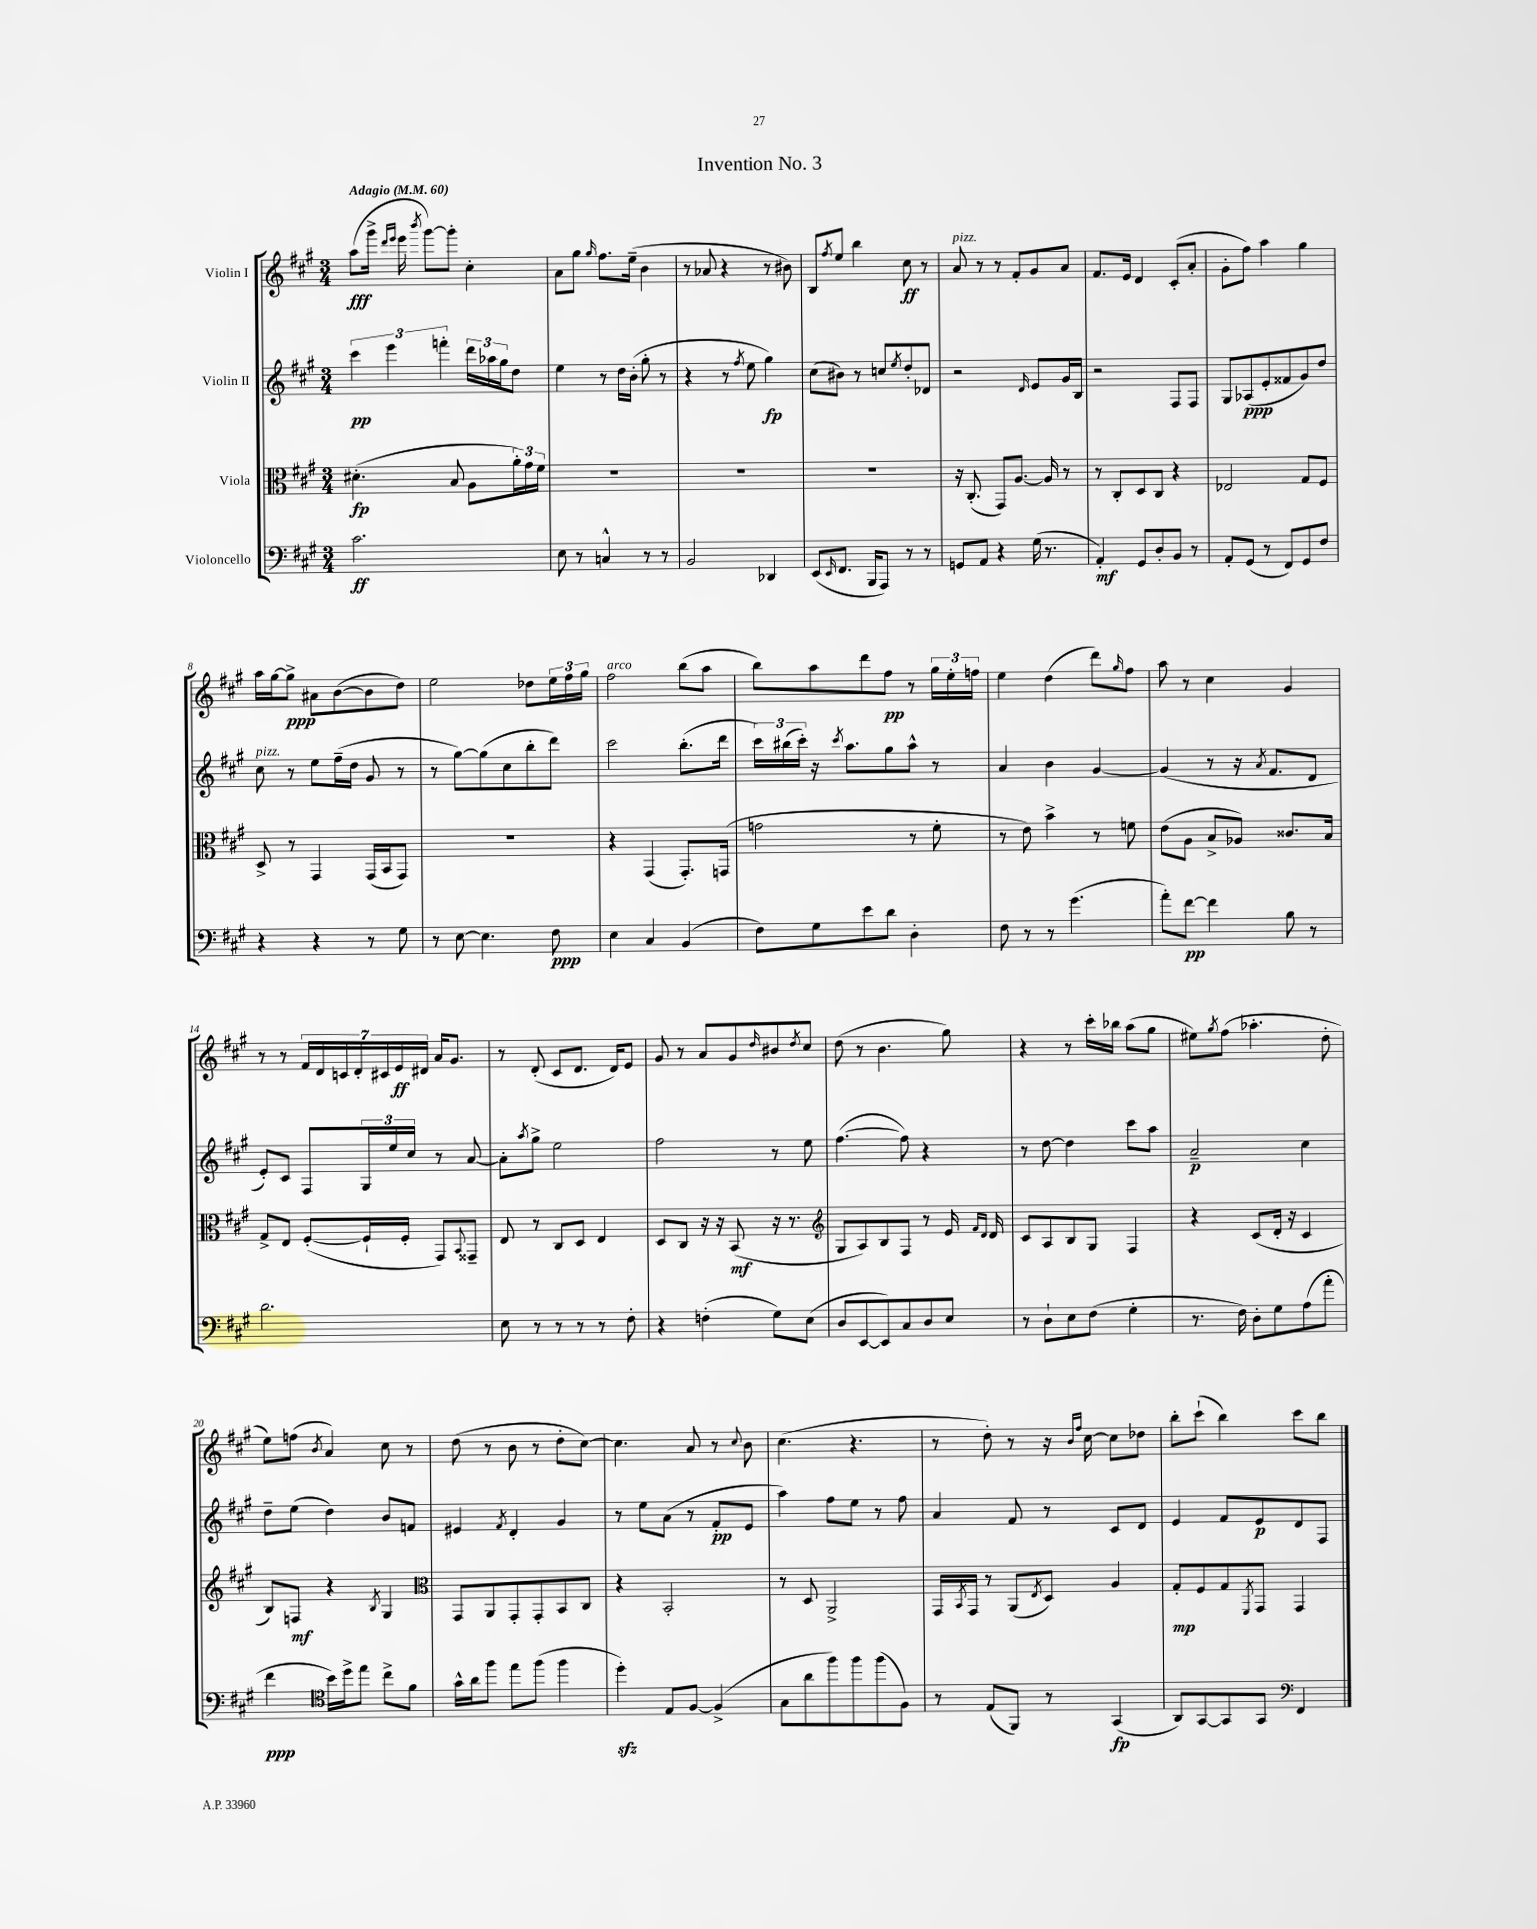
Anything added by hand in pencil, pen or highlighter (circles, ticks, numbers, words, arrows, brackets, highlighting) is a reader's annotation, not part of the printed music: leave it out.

**kern	**kern	**kern	**kern
*staff4	*staff3	*staff2	*staff1
*clefF4	*clefC3	*clefG2	*clefG2
*k[f#c#g#]	*k[f#c#g#]	*k[f#c#g#]	*k[f#c#g#]
*M3/4	*M3/4	*M3/4	*M3/4
*MM60	*MM60	*MM60	*MM60
2.c#	(4.d#'	6ccc#	(8aa
.	.	.	16ggg#^
.	.	6eee	.
.	.	.	16qqddd
.	.	.	16qqeee
.	.	.	16eee
.	.	.	8qbbb
.	.	.	[8ggg#)
.	.	6fff'	.
.	8B	.	8ggg#']
.	8A	24ddd	4cc#'
.	.	24aa-	.
.	.	24gg#	.
.	24a')	8dd	.
.	24g#	.	.
.	24f#	.	.
=	=	=	=
8E	2.r	4ee	8a
8r	.	.	8gg#
.	.	.	16qqgg#
4C^^	.	8r	8.ff#
.	.	16dd	.
.	.	(16b'	(16ee~
8r	.	8gg#'	4b
8r	.	8r	.
=	=	=	=
2BB	2.r	4r	8r
.	.	.	8a-
.	.	8r	4r
.	.	8qff#	.
.	.	8ee	.
4DD-	.	4gg#)	8r
.	.	.	8b#)
=	=	=	=
(8EE	2.r	(8cc#	8B
16qqEE	.	.	8qff#
8.FF#	.	8b#)	8ee
.	.	8r	4bb
16BBB	.	.	.
8AAA)	.	8cc	.
.	.	8qee	.
8r	.	8dd'	8cc#
8r	.	8d-	8r
=	=	=	=
8GG	16r	2r	8a
.	(8.C#'	.	.
8AA	.	.	8r
4r	8GG#)	.	8r
.	[8.A	.	8f#'
.	.	16qqd	.
(16G#	.	8e	8g#
8.r	16A]	.	.
.	8r	16g#	8a
.	.	16B	.
=	=	=	=
4AA')	8r	2r	8.f#
.	8C#'	.	.
.	.	.	16e
8GG#	8D	.	4d
8D'	8C#	.	.
8BB	4r	8F#	(8c#'
8r	.	8F#	8a'
=	=	=	=
8AA'	2E-	8G#	8g#'
(8GG#	.	(8A-	8ff#)
8r	.	8e'	4aa
8FF#)	.	8f##	.
8GG#	8G#	8g#)	4gg#
8F#	8F#	8dd	.
=	=	=	=
4r	8D^	8cc#	16aa
.	.	.	[16gg#
.	8r	8r	8gg#^]
4r	4GG#	8ee	8a#
.	.	(16ff#~	([8b
.	.	16dd	.
8r	(16GG#	8g#	8b]
.	16BB	.	.
8G#	8GG#)	8r	8dd)
=	=	=	=
8r	2.r	8r	2ee
[8E	.	[8gg#)	.
4.E]	.	(8gg#]	.
.	.	8cc#	.
.	.	8bb'	8dd-
8F#	.	8ddd)	24ee
.	.	.	24ff#
.	.	.	24gg#
=	=	=	=
4E	4r	2ccc#	2ff#
4C#	(4GG#	.	.
(4BB	8.GG#')	(8.bb'	(8bb
.	.	.	8aa
.	(16GG	16ddd	.
=	=	=	=
8F#)	2g	24ccc#)	8bb)
.	.	(24bb#	.
.	.	24ccc#')	.
8G#	.	16r	8aa
.	.	8qccc#	.
.	.	8.aa	.
8e	.	.	8ddd
8d	.	8gg#	8ff#
4D'	8r	8aa^^	8r
.	8f#'	8r	24gg#
.	.	.	24ee'
.	.	.	24ff
=	=	=	=
8F#	8r	4a	4ee
8r	8e)	.	.
8r	4b^	4b	(4dd
(4.g#	.	.	.
.	8r	[4g#	8ddd)
.	.	.	16qqgg#
.	8f	.	8ff#
=	=	=	=
8a')	(8e	(4g#]	8aa
[8f#	8A	.	8r
4f#]	8B^	8r	4cc#
.	8A-)	16r	.
.	.	8qa	.
.	.	8.f#	.
8B	8.c##	.	4g#
8r	.	8d	.
.	16B	.	.
=	=	=	=
2.d	8G#^	8e')	8r
.	8E	8c#	8r
.	([8F#'	8F#	28f#
.	.	.	28d
.	.	.	28c
.	.	.	28d'
.	16F#`]	24G#	.
.	.	.	28c#
.	.	24ee	.
.	.	.	28e
.	16F#'	.	.
.	.	24cc#	.
.	.	.	28d#
.	8GG#)	8r	16a
.	.	.	8.g#
.	8qqBB	.	.
.	8GG##~	[8a	.
=	=	=	=
8E	8E	8a']	8r
.	.	8qaa	.
8r	8r	8gg#^	(8d'
8r	8C#	2ee	8c#
8r	8D	.	8.d
8r	4E	.	.
.	.	.	16d)
8F#'	.	.	8e
=	=	=	=
4r	8D	2ff#	8g#
.	8C#	.	8r
(4F'	16r	.	8a
.	16r	.	.
.	(8BB	.	8g#
.	.	.	16qqdd
8G#)	16r	8r	8b#
.	8.r	.	.
.	.	.	8qdd
(8E	.	8ee	8cc#
=	=	=	=
*	*clefG2	*	*
8D	8G#	([4.ff#	(8dd
[8EE	8A)	.	8r
8EE])	8B	.	4.b
8C#	8F#	8ff#])	.
8D	8r	4r	.
8E	16e	.	8gg#)
.	16qqf#	.	.
.	16qqd	.	.
.	16d	.	.
=	=	=	=
8r	8c#	8r	4r
8D`	8A	[8dd	.
8E	8B	4dd]	8r
(8F#	8G#	.	16ccc#'
.	.	.	16bb-
4G#'	4F#	8ccc#	(8aa
.	.	8aa	8gg#
=	=	=	=
8.r	4r	2a~	8ee#)
.	.	.	8qgg#
.	.	.	(8ff#
16F#)	.	.	.
8D'	(8c#	.	4.aa-'
8G#	16d'	.	.
.	16r	.	.
(8A	4c#	4cc#	.
8a'	.	.	8dd'
=	=	=	=
4f#	8B)	8dd~	8ee)
.	8F	(8ee	(8ff
*clefC4	*	*	*
.	.	.	8qb
16b)	4r	4dd)	4a)
16dd^	.	.	.
8ee	.	.	.
.	8qB	.	.
8cc#^	4G#	8b	8cc#
8f#	.	8f	8r
=	=	=	=
*	*clefC3	*	*
16g#^^	8GG#	4e#	(8dd
16a	.	.	.
8ff#	8AA	.	8r
.	.	8qf#	.
8ee	8GG#'	4d'	8b
(8ff#	8GG#'	.	8r
4ff#	8BB	4g#	8dd'
.	8C#	.	[8cc#)
=	=	=	=
4dd')	4r	8r	4.cc#]
.	.	8ee	.
8E	2BB'	(8a	.
[8F#	.	8r	8a
(4F#^]	.	8f#'	8r
.	.	.	8qqcc#
.	.	8e	8b
=	=	=	=
8G#	8r	4aa)	(4.cc#
8a	8D	.	.
8ff#)	2AA^	8ff#	.
8ff#	.	8ee	4.r
(8ff#	.	8r	.
8F#)	.	8ff#	.
=	=	=	=
8r	16GG#	4a	8r
.	8qBB	.	.
.	16GG#	.	.
(8E	8r	.	8dd')
8FF#)	(8AA	8f#	8r
.	8qE	.	.
8r	8D)	8r	16r
.	.	.	16qqb
.	.	.	16qqff#
.	.	.	[16cc#
(4GG#	4A	8c#	8cc#]
.	.	8d	8dd-
=	=	=	=
8AA)	8G#'	4e	8bb'
[8GG#	8F#	.	(8ccc#`
8GG#]	8G#	8f#	4bb)
.	8qFF#	.	.
8GG#	8GG#	8e	.
*clefF4	*	*	*
4FF#	4GG#	8d	8ccc#
.	.	8F#	8bb
==	==	==	==
*-	*-	*-	*-
